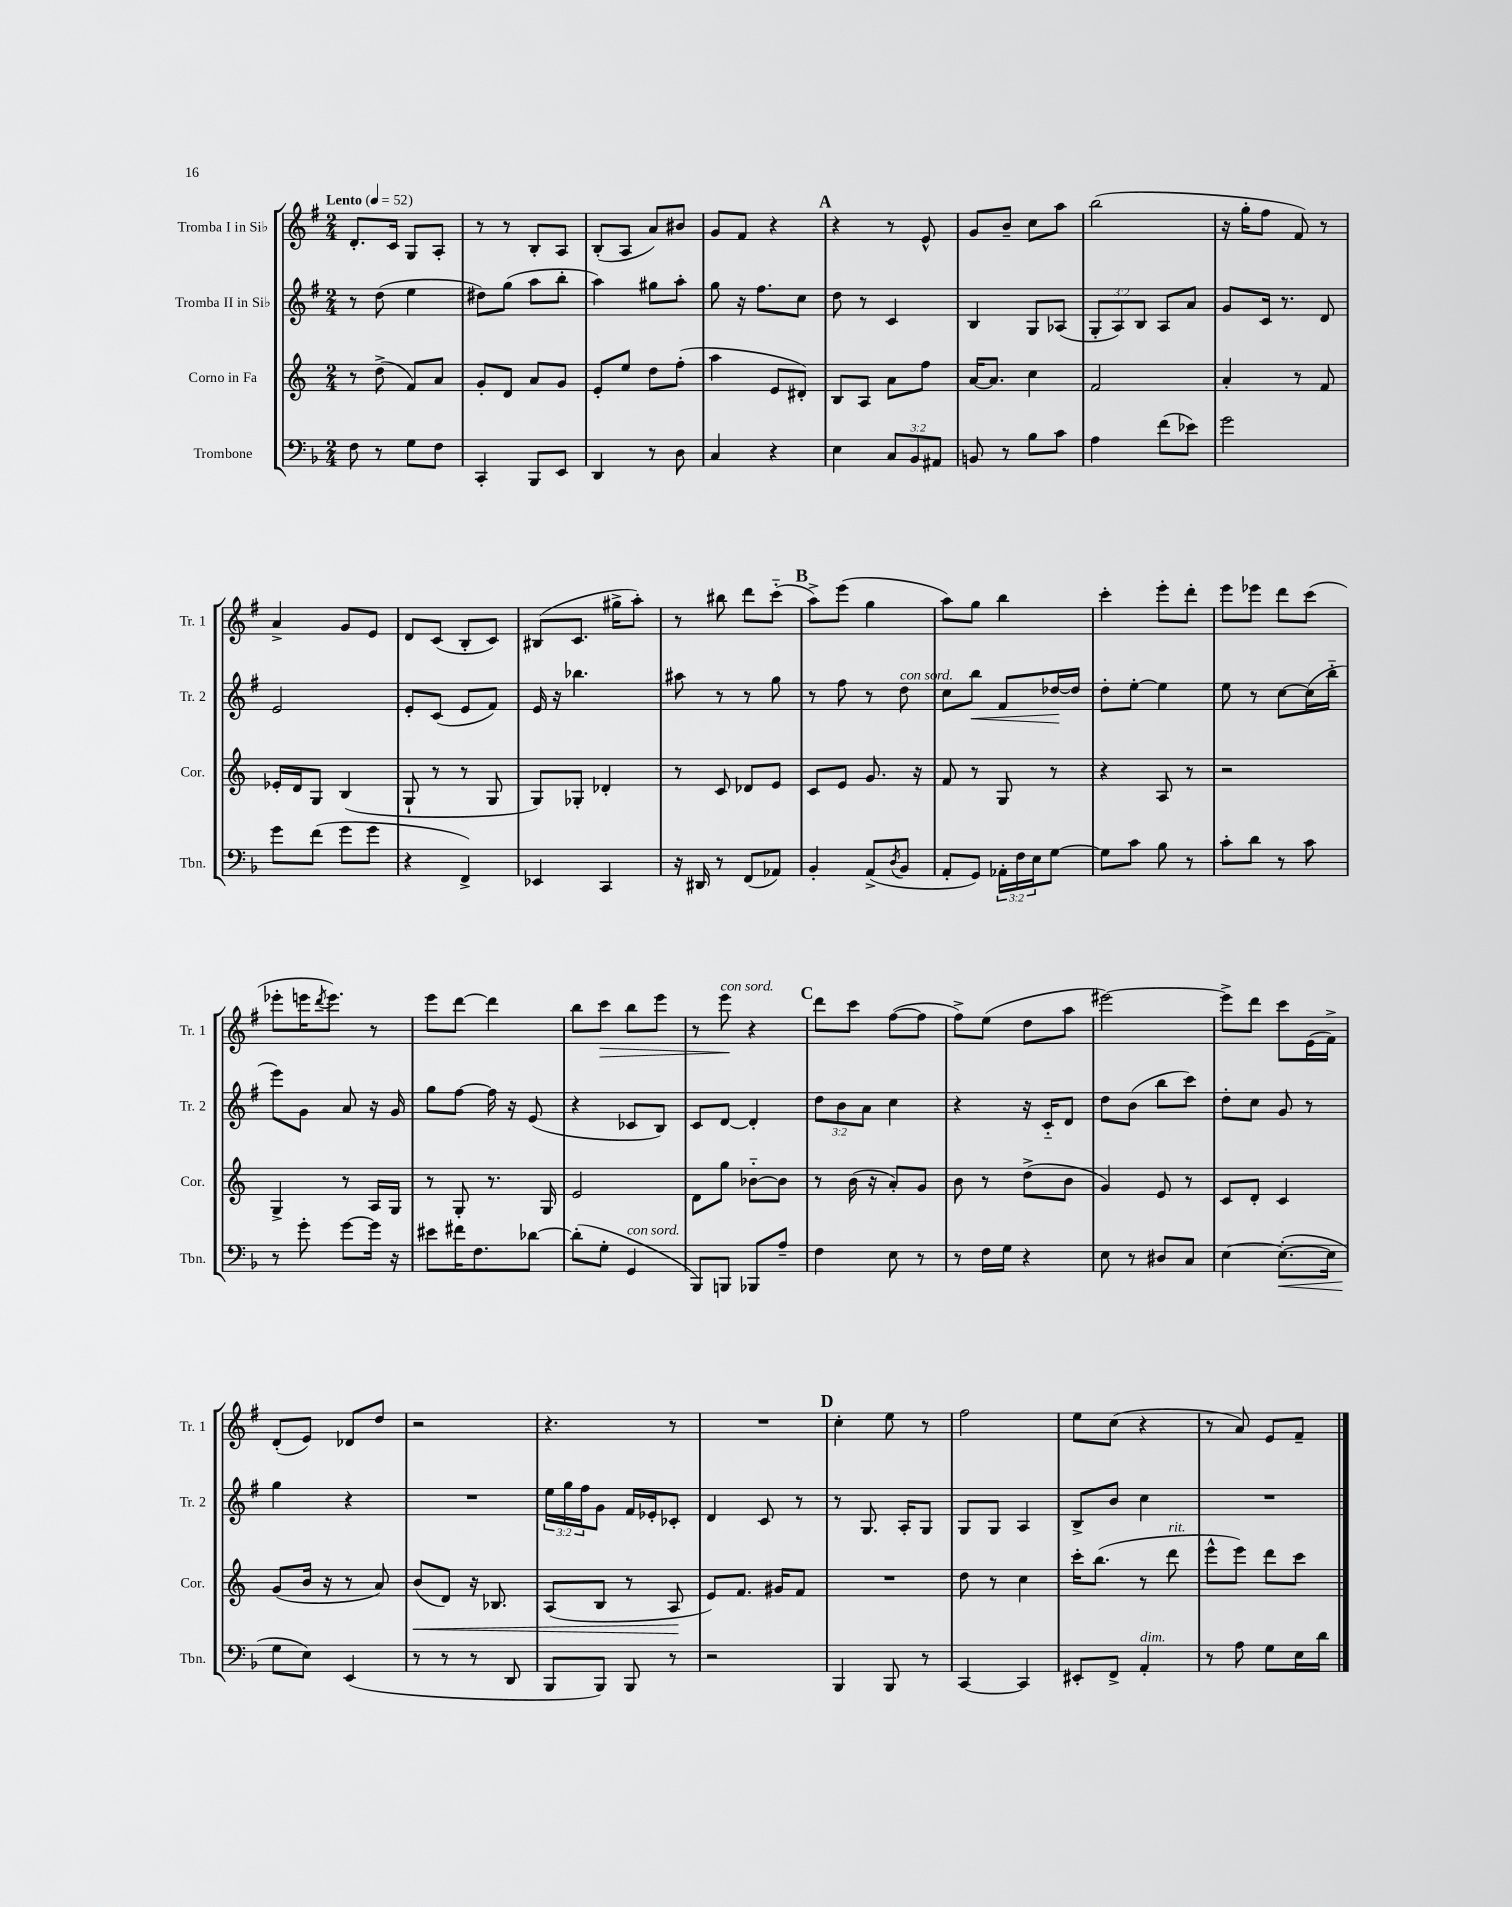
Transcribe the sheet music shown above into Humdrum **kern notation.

**kern	**dynam	**kern	**dynam	**kern	**dynam	**kern	**dynam
*part4	*part4	*part3	*part3	*part2	*part2	*part1	*part1
*staff4	*staff4	*staff3	*staff3	*staff2	*staff2	*staff1	*staff1
*I"Trombone	*	*I"Corno in Fa	*	*I"Tromba II in Si♭	*	*I"Tromba I in Si♭	*
*I'Tbn.	*	*I'Cor.	*	*I'Tr. 2	*	*I'Tr. 1	*
*clefF4	*	*clefG2	*	*clefG2	*	*clefG2	*
*k[b-]	*	*k[]	*	*k[f#]	*	*k[f#]	*
*M2/4	*	*M2/4	*	*M2/4	*	*M2/4	*
*MM52	*	*MM52	*	*MM52	*	*MM52	*
=1	=1	=1	=1	=1	=1	=1	=1
!	!	!	!	!	!	!LO:TX:a:B:t=Lento	!
8F\	.	8r	.	8r	.	8.d'/L	.
8r	.	(8dd^\	.	(8dd\	.	.	.
.	.	.	.	.	.	16c/Jk	.
8G\L	.	8f/L)	.	4ee\	.	8G/L	.
8F\J	.	8a/J	.	.	.	8A'/J	.
=2	=2	=2	=2	=2	=2	=2	=2
4CC'/	.	8g'/L	.	8dd#X\L)	.	8r	.
.	.	8d/J	.	(8gg\J	.	8r	.
8BBB-/L	.	8a/L	.	8aa\L	.	8B'/L	.
8EE/J	.	8g/J	.	8bb'\J	.	8A/J	.
=3	=3	=3	=3	=3	=3	=3	=3
4DD/	.	8e'/L	.	4aa\)	.	(8B'/L	.
.	.	8ee/J	.	.	.	8A/J	.
8r	.	8dd\L	.	8gg#X\L	.	8a/L)	.
8D\	.	(8ff'\J	.	8aa'\J	.	8b#X/J	.
=4	=4	=4	=4	=4	=4	=4	=4
4C/	.	4aa\	.	8gg\	.	8g/L	.
.	.	.	.	16r	.	8f#/J	.
.	.	.	.	8.ff#\L	.	.	.
4r	.	8e/L	.	.	.	4r	.
.	.	8d#X'/J)	.	8cc\J	.	.	.
!!LO:REH:place=s1:t=A
=5	=5	=5	=5	=5	=5	=5	=5
4E\	.	8B/L	.	8dd\	.	4r	.
.	.	8A/J	.	8r	.	.	.
12C/L	.	8a\L	.	4c/	.	8r	.
12BB-/	.	.	.	.	.	.	.
.	.	8ff\J	.	.	.	8e^^/	.
12AA#X/J	.	.	.	.	.	.	.
=6	=6	=6	=6	=6	=6	=6	=6
8BBn/	.	[16a/KL	.	4B/	.	8g/L	.
.	.	8.a/J]	.	.	.	.	.
8r	.	.	.	.	.	8b~/J	.
8B-\L	.	4cc\	.	8G/L	.	8cc\L	.
8c\J	.	.	.	(8A-X/J	.	8aa\J	.
=7	=7	=7	=7	=7	=7	=7	=7
4A\	.	2f/	.	12G'/L	.	(2bb\	.
.	.	.	.	12A/)	.	.	.
.	.	.	.	12B/J	.	.	.
(8f\L	.	.	.	8A/L	.	.	.
8e-X\J)	.	.	.	8a/J	.	.	.
=8	=8	=8	=8	=8	=8	=8	=8
2g\	.	4a'/	.	8g/L	.	16r	.
.	.	.	.	.	.	16gg'\KL	.
.	.	.	.	16c/Jk	.	8ff#\J	.
.	.	.	.	8.r	.	.	.
.	.	8r	.	.	.	8f#/)	.
.	.	8f/	.	8d/	.	8r	.
!!LO:LB:g=z
=9	=9	=9	=9	=9	=9	=9	=9
8g\L	.	16e-X'/LL	.	2e/	.	4a^/	.
.	.	16d/J	.	.	.	.	.
(8f\J	.	8G/J	.	.	.	.	.
8g\L	.	(4B/	.	.	.	8g/L	.
8g\J	.	.	.	.	.	8e/J	.
=10	=10	=10	=10	=10	=10	=10	=10
4r	.	8G`/	.	8e'/L	.	8d/L	.
.	.	8r	.	(8c/J	.	(8c/J	.
4FF^/)	.	8r	.	8e/L	.	8B'/L	.
.	.	8G/	.	8f#/J)	.	8c/J)	.
=11	=11	=11	=11	=11	=11	=11	=11
4EE-X/	.	8G/L)	.	16e/	.	(8B#X/L	.
.	.	.	.	16r	.	.	.
.	.	8G-X'/J	.	4.bb-X\	.	8.c/J	.
4CC/	.	4d-X'/	.	.	.	.	.
.	.	.	.	.	.	16gg#X^\KL	.
.	.	.	.	.	.	8aa'\J)	.
=12	=12	=12	=12	=12	=12	=12	=12
16r	.	8r	.	8aa#X\	.	8r	.
16DD#X/	.	.	.	.	.	.	.
8r	.	8c/	.	8r	.	8bb#X\	.
(8FF/L	.	8d-X/L	.	8r	.	8ddd\L	.
8AA-X/J)	.	8e/J	.	8gg\	.	(8ccc\J	.
!!LO:REH:place=s1:t=B
=13	=13	=13	=13	=13	=13	=13	=13
4BB-'/	.	8c/L	.	8r	.	8aa^\L)	.
.	.	8e/J	.	8ff#\	.	(8eee\J	.
(8AA^/L	.	8.g/	.	8r	.	4gg\	.
8qD/	.	.	.	.	.	.	.
!	!	!	!	!LO:TX:a:i:t=con sord.	!	!	!
8BB-/J	.	.	.	8dd\	.	.	.
.	.	16r	.	.	.	.	.
=14	=14	=14	=14	=14	=14	=14	=14
8AA'/L	.	8f/	.	8cc\L	.	8aa\L)	.
!	!	!	!	!	!LO:HP:b	!	!
8GG/J)	.	8r	.	8bb\J	<	8gg\J	.
24AA-X'\LL	.	8G/	.	8f#/L	.	4bb\	.
24F\	.	.	.	.	.	.	.
24E\J	.	.	.	.	.	.	.
[8G\J	.	8r	.	[16dd-X/L	.	.	.
.	.	.	.	16dd-/JJ]	[	.	.
=15	=15	=15	=15	=15	=15	=15	=15
8G\L]	.	4r	.	8dd'\L	.	4ccc'\	.
8c\J	.	.	.	[8ee'\J	.	.	.
8B-\	.	8A/	.	4ee\]	.	8eee'\L	.
8r	.	8r	.	.	.	8ddd'\J	.
=16	=16	=16	=16	=16	=16	=16	=16
8c'\L	.	2r	.	8ee\	.	8eee\L	.
8d\J	.	.	.	8r	.	8eee-X\J	.
8r	.	.	.	[8cc\L	.	8ddd\L	.
8c\	.	.	.	(16cc\L]	.	(8ccc\J	.
.	.	.	.	16bb\JJ	.	.	.
!!LO:LB:g=z
=17	=17	=17	=17	=17	=17	=17	=17
8r	.	4G^/	.	8eee\L)	.	8eee-X'\L	.
8g'\	.	.	.	8g\J	.	16eeen\K	.
.	.	.	.	.	.	8qddd/	.
.	.	.	.	.	.	8.eee\J)	.
[8g\L	.	8r	.	8a/	.	.	.
16g\Jk]	.	16A/LL	.	16r	.	8r	.
16r	.	16G/JJ	.	16g/	.	.	.
=18	=18	=18	=18	=18	=18	=18	=18
8e#X\L	.	8r	.	8gg\L	.	8eee\L	.
16f#X\K	.	8G'/	.	[8ff#\J	.	[8ddd\J	.
8.F\	.	.	.	.	.	.	.
.	.	8.r	.	16ff#\]	.	4ddd\]	.
.	.	.	.	16r	.	.	.
[8d-X\J	.	.	.	(8e/	.	.	.
.	.	16G/	.	.	.	.	.
=19	=19	=19	=19	=19	=19	=19	=19
(8d-'\L]	.	2e/	.	4r	.	8bb\L	.
!	!	!	!	!	!	!	!LO:HP:b
8G'\J	.	.	.	.	.	8ccc\J	>
!LO:TX:a:i:t=con sord.	!	!	!	!	!	!	!
4GG/	.	.	.	8c-X/L	.	8bb\L	.
.	.	.	.	8B/J)	.	8eee\J	.
=20	=20	=20	=20	=20	=20	=20	=20
8BBB-/L)	.	8d\L	.	8c/L	.	8r	.
!	!	!	!	!	!	!LO:TX:a:i:t=con sord.	!
8BBBn/J	.	8gg\J	.	[8d/J	.	8eee\	.
8BBB-X/L	.	[8b-X\L	.	4d'/]	.	4r	]
8A~/J	.	8b-\J]	.	.	.	.	.
!!LO:REH:place=s1:t=C
=21	=21	=21	=21	=21	=21	=21	=21
4F\	.	8r	.	12dd\L	.	8ddd\L	.
.	.	.	.	12b\	.	.	.
.	.	(16b\	.	.	.	8ccc\J	.
.	.	.	.	12a\J	.	.	.
.	.	16r	.	.	.	.	.
8E\	.	8a'/L)	.	4cc\	.	([8ff#\L	.
8r	.	8g/J	.	.	.	8ff#\J]	.
=22	=22	=22	=22	=22	=22	=22	=22
8r	.	8b\	.	4r	.	8ff#^\L)	.
16F\LL	.	8r	.	.	.	(8ee\J	.
16G\JJ	.	.	.	.	.	.	.
4r	.	(8dd^\L	.	16r	.	8dd\L	.
.	.	.	.	16c/KL	.	.	.
.	.	8b\J	.	8d/J	.	8aa\J	.
=23	=23	=23	=23	=23	=23	=23	=23
8E\	.	4g/)	.	8dd\L	.	[2eee#X\)	.
8r	.	.	.	(8b\J	.	.	.
8D#X/L	.	8e/	.	8bb\L	.	.	.
8C/J	.	8r	.	8ccc\J)	.	.	.
=24	=24	=24	=24	=24	=24	=24	=24
[4E\	.	8c/L	.	8dd'\L	.	8eee#^\L]	.
.	.	8d'/J	.	8cc\J	.	8ddd\J	.
!	!LO:HP:b	!	!	!	!	!	!
(8.E'\L_	<	4c/	.	8g/	.	8ccc\L	.
.	.	.	.	8r	.	(16e\L	.
16E\Jk]	.	.	.	.	.	16f#^\JJ)	.
!!LO:LB:g=z
=25	=25	=25	=25	=25	=25	=25	=25
8G\L	.	(8g/L	.	4gg\	.	(8d'/L	.
8E\J)	[	16b/Jk	.	.	.	8e/J)	.
.	.	16r	.	.	.	.	.
(4EE/	.	8r	.	4r	.	8d-X/L	.
.	.	8a/)	.	.	.	8dd/J	.
=26	=26	=26	=26	=26	=26	=26	=26
!	!	!	!LO:HP:b	!	!	!	!
8r	.	(8b/L	<	2r	.	2r	.
8r	.	8d/J)	.	.	.	.	.
8r	.	16r	.	.	.	.	.
.	.	8.B-X/	.	.	.	.	.
8DD/	.	.	.	.	.	.	.
=27	=27	=27	=27	=27	=27	=27	=27
8BBB-/L	.	(8A/L	.	24ee\LL	.	4.r	.
.	.	.	.	24gg\	.	.	.
.	.	.	.	24ff#\J	.	.	.
8BBB-/J)	.	8B/J	.	8g\J	.	.	.
8BBB-/	.	8r	.	16f#/LL	.	.	.
.	.	.	.	16e-X'/J	.	.	.
8r	.	8A/	.	8c-X'/J	.	8r	.
.	.	.	[	.	.	.	.
=28	=28	=28	=28	=28	=28	=28	=28
2r	.	8e/L)	.	4d/	.	2r	.
.	.	8.f/J	.	.	.	.	.
.	.	.	.	8c/	.	.	.
.	.	16g#X/KL	.	.	.	.	.
.	.	8f/J	.	8r	.	.	.
!!LO:REH:place=s1:t=D
=29	=29	=29	=29	=29	=29	=29	=29
4BBB-/	.	2r	.	8r	.	4cc'\	.
.	.	.	.	8.G/	.	.	.
8BBB-/	.	.	.	.	.	8ee\	.
.	.	.	.	16A'/KL	.	.	.
8r	.	.	.	8G/J	.	8r	.
=30	=30	=30	=30	=30	=30	=30	=30
[4CC/	.	8dd\	.	8G/L	.	2ff#\	.
.	.	8r	.	8G/J	.	.	.
4CC/]	.	4cc\	.	4A/	.	.	.
=31	=31	=31	=31	=31	=31	=31	=31
8EE#X'/L	.	16ccc'\KL	.	8B^/L	.	8ee\L	.
.	.	(8.bb\J	.	.	.	.	.
8FF^/J	.	.	.	8b/J	.	(8cc\J	.
!LO:TX:a:i:t=dim.	!	!	!	!	!	!	!
4AA'/	.	8r	.	4cc\	.	4r	.
!	!	!LO:TX:a:i:t=rit.	!	!	!	!	!
.	.	8ddd\	.	.	.	.	.
=32	=32	=32	=32	=32	=32	=32	=32
8r	.	8eee^^\L	.	2r	.	8r	.
8A\	.	8eee\J)	.	.	.	8a/)	.
8G\L	.	8ddd\L	.	.	.	8e/L	.
16E\L	.	8ccc\J	.	.	.	8f#~/J	.
16d\JJ	.	.	.	.	.	.	.
==	==	==	==	==	==	==	==
*-	*-	*-	*-	*-	*-	*-	*-
